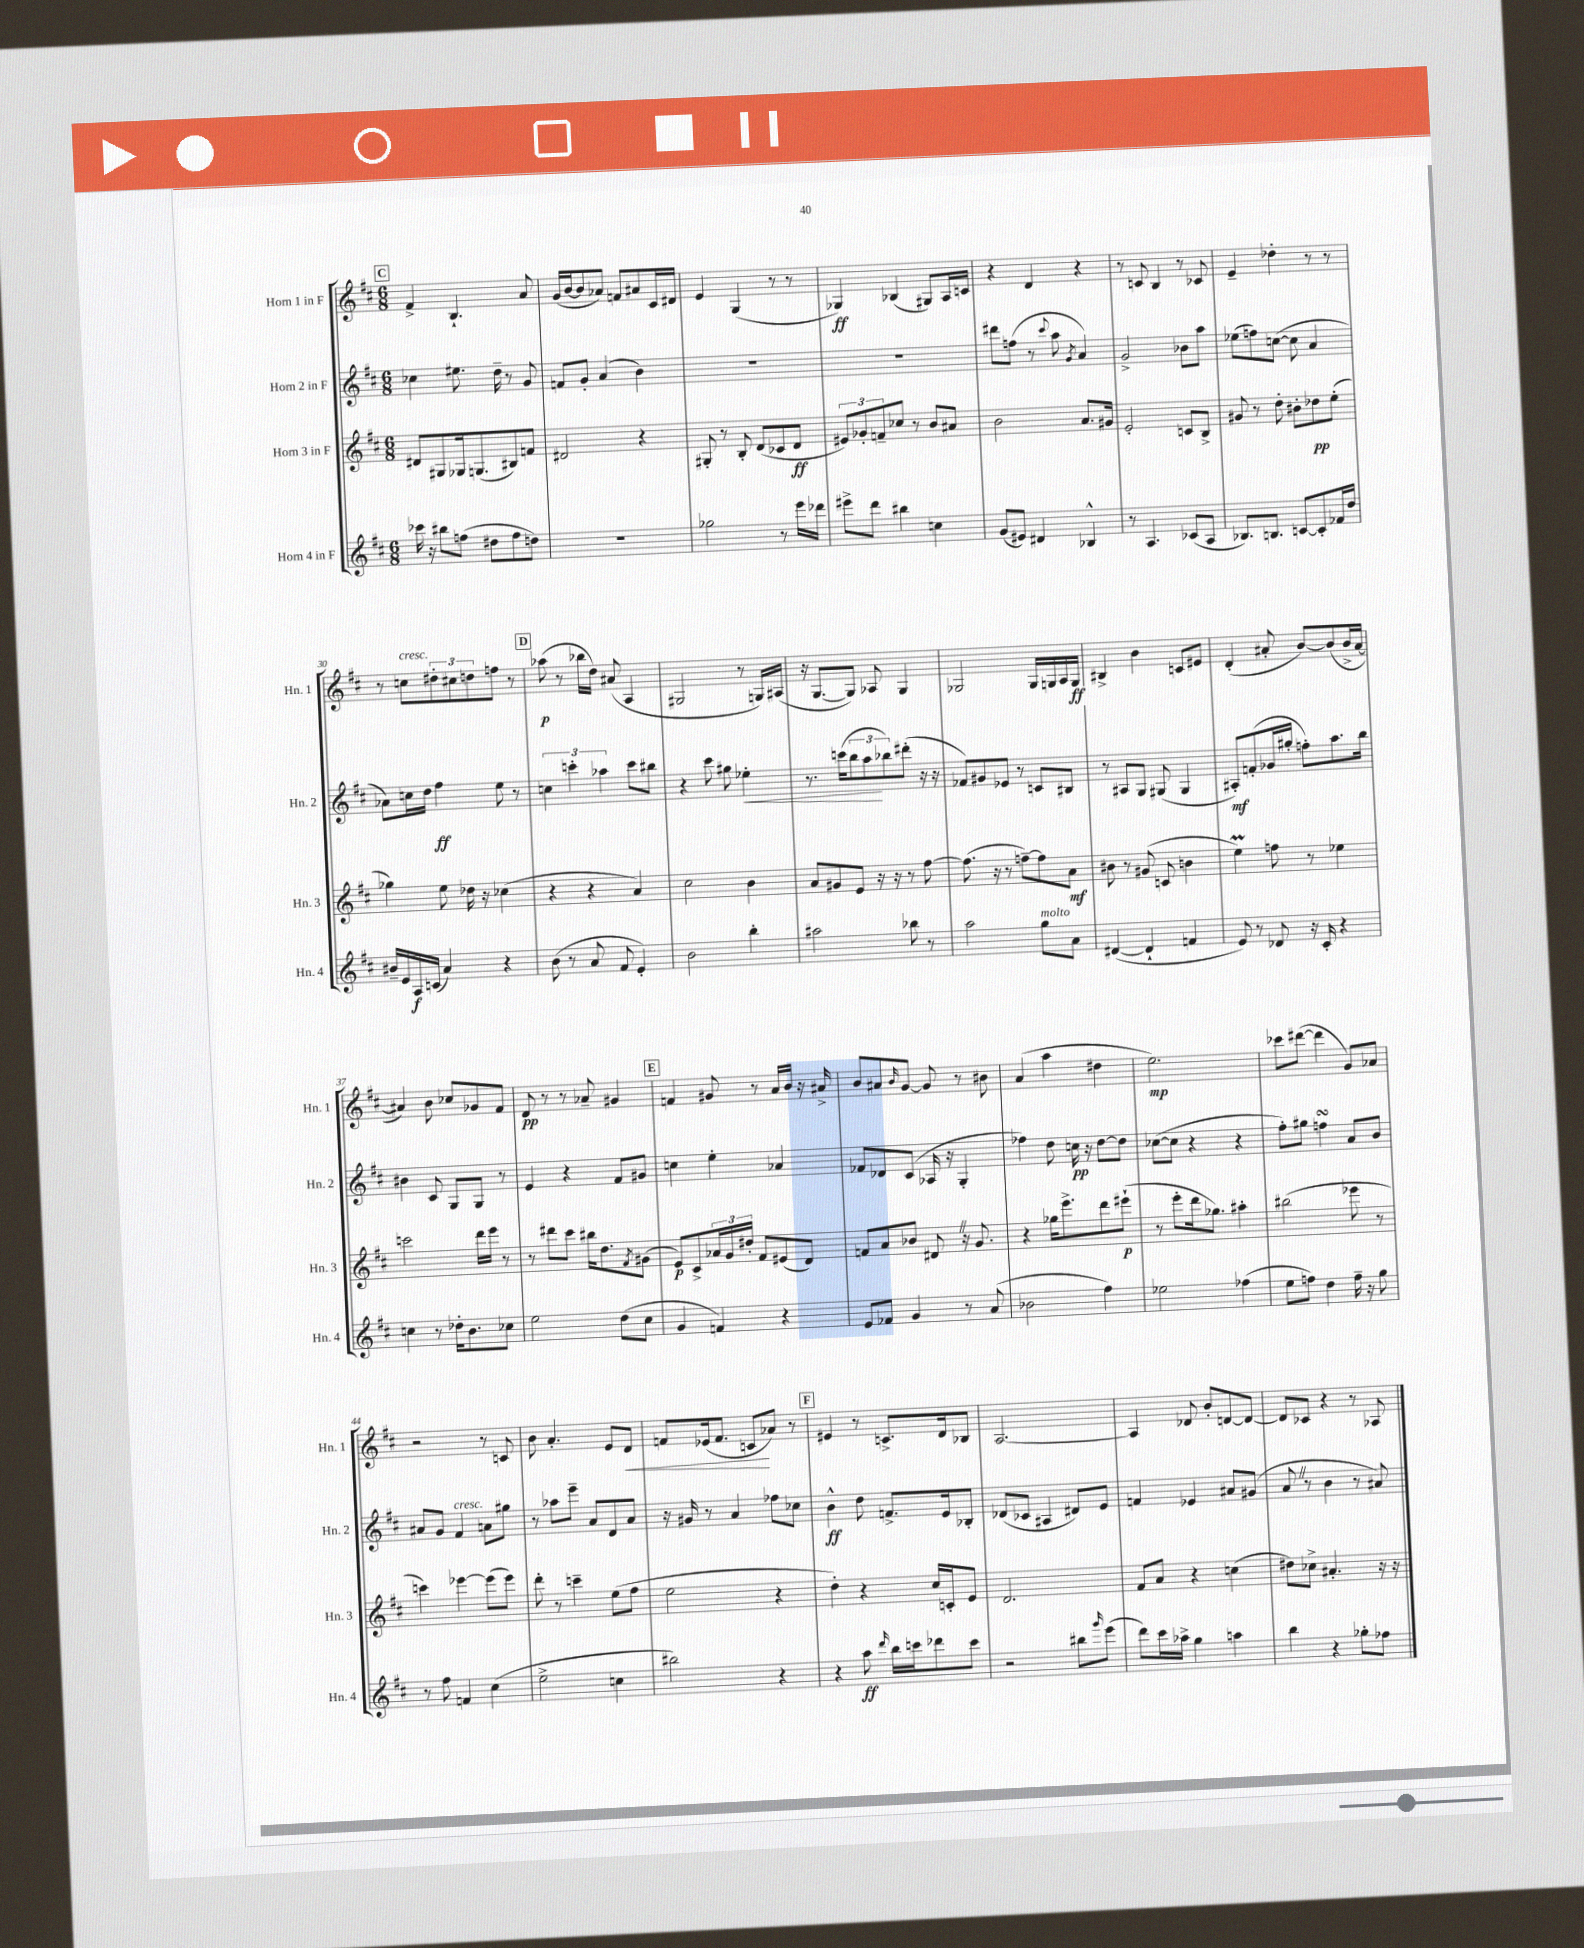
<<
\new StaffGroup <<
\new Staff = "s0" \with { instrumentName = "Horn 1 in F" shortInstrumentName = "Hn. 1" } {
    \clef treble \key d \major \numericTimeSignature \time 6/8
    \mark \markup { \box "C" } fis'4-> b4.-! a'8 |
    g'16( b'16~ b'8 aes'8) f'8 ais'8 cis'16 dis'16 |
    e'4 g4( r8 r8 |
    ges4\ff) bes4( gis8) a16 c'16 |
    r4 d'4 r4 |
    r8 c'8 b4 r8 ces'8 |
    e'4-- des''4-. r8 r8 |
    r8 c''8^\markup { \italic "cresc." } \tuplet 3/2 { dis''8-. cis''8 d''8 } f''8 r8 |
    \mark \markup { \box "D" } aes''8\p( r8 bes''16 d''16) ais'8( a4 |
    gis2 r8 g16) ais16( |
    r16 g8.~ g8) aes8 g4 |
    ges2 ges16 g16 a16 g16\ff |
    bis4-> b'4 c'8 eis'8 |
    d'4-.( ais'8-. b'8~) b'8( b'16-> ais'16~ |
    ais'4) b'8 ces''8 ges'8 fis'8 |
    d'8\pp r8 r8 aes'8-- gis'4 |
    \mark \markup { \box "E" } f'4 gis'8 r8 a'16 b'16 r16 ais'16-> |
    b'8 ais'8 \grace { b'16 } g'8~ g'8 r8 bis'8 |
    a'4( a''4 dis''4 |
    e''2.\mp) |
    ces'''8 dis'''8~( dis'''4 g'8) aes'8 |
    r2 r8 c'8 |
    b'8 a'4.-. e'8 d'8\< |
    f'8 ees'16( f'8. c'8\! aes'8) r8 |
    \mark \markup { \box "F" } eis'4 r8 c'8.-> d'16 bes8 |
    a2.~ |
    a4 des'8 b'8-. d'8~ d'8~ |
    d'8 ces'8 r4 r8 aes8 \bar "|." |
}
\new Staff = "s1" \with { instrumentName = "Horn 2 in F" shortInstrumentName = "Hn. 2" } {
    \clef treble \key d \major \numericTimeSignature \time 6/8
    \mark \markup { \box "C" } ces''4 eis''8. d''16-- r8 g'8 |
    f'8 g'8-. a'4( b'4) |
    R2. |
    R2. |
    dis'''8 f''8( r8 \appoggiatura { cis'''8 } a''8 \acciaccatura { g'8 } a'4) |
    g'2-> bes'8 a''8 |
    ees''8( f''8) c''8~( c''8 a'4 |
    aes'8) c''16 d''16 fis''4\ff e''8 r8 |
    \mark \markup { \box "D" } \tuplet 3/2 { c''4 c'''4-. aes''4 } c'''8 bis''8 |
    r4 cis'''8 gis''8 ees''4-.\< |
    r8. c'''16( \tuplet 3/2 { b''8 a''8\! bes''8) } dis'''8-.( r16 r16 |
    fes'8) gis'8 ees'8 r8 c'8 bis8 |
    r8 ais8 g8 gis8( gis4 |
    ais8-.\mf) f'8-.( ges'16 gis''16-. f''8-.) a''8. b''16 |
    bis'4 cis'8 g8 g8 r8 |
    e'4 r4 fis'8 gis'8 |
    \mark \markup { \box "E" } c''4 e''4-. aes'4 |
    fes'8 des'8 cis'8( aes16 r16 g4-. |
    fes''4) d''8 c''16\pp r16 d''8~ d''8 |
    ces''8~( ces''8 r4 r4 |
    fis''8-.) gis''8 f''4\turn a'8 b'8 |
    ais'8 g'8 fis'4^\markup { \italic "cresc." } a'8 gis''8 |
    r8 aes''8 e'''8-- a'8 d'8 a'8 |
    r16 gis'16 r8 a'4 fes''8 ces''8 |
    \mark \markup { \box "F" } b'4-^\ff d''8 f'8.-> e'16 bes8-. |
    des'8( ces'8 ais4 dis'8) e'8 |
    f'4 ees'4 ais'8 gis'8( |
    a'8 \once \override BreathingSign.text = \markup { \musicglyph "scripts.caesura.straight" } \breathe r8 b'4 r8 ais'8) \bar "|." |
}
\new Staff = "s2" \with { instrumentName = "Horn 3 in F" shortInstrumentName = "Hn. 3" } {
    \clef treble \key d \major \numericTimeSignature \time 6/8
    \mark \markup { \box "C" } dis'8 gis8 ges16 g8.( bis8) f'8 |
    dis'2 r4 |
    gis8-. r8 b8-. d'8( ces'8 d'8\ff |
    \tuplet 3/2 { eis'8) ges'8-. f'8-- } ces''8 r8 b'8 ais'8 |
    b'2 a'8. gis'16 |
    e'2-. c'8 b8-> |
    gis'8 r8 d''8-. bis'8-. des''8\pp e''8-.( |
    ges''4) e''8 des''16 r16 ces''4( |
    \mark \markup { \box "D" } r4 r4 a'4) |
    cis''2 b'4 |
    a'8 gis'8 e'8 r16 r16 r8 fis''8~ |
    fis''8.( r16 r8 f''8~--) f''8 a'8\mf |
    bis'8 r8 gis'8( c'8 b'4 |
    e''4\prall) f''8 r8 ees''4 |
    c'''2 d'''16 e'''16 r8 |
    r8 dis'''8 cis'''8 bis''16 d''8. \acciaccatura { fis'8 } gis'8( |
    \mark \markup { \box "E" } e'8\p) cis'8-> \tuplet 3/2 { aes'16 g'16 dis''16-. } fis'8 eis'8( d'8) |
    f'8 a'8 bes'8 dis'8 \once \override BreathingSign.text = \markup { \musicglyph "scripts.caesura.straight" } \breathe r16 g'8. |
    r4 ges''16 e'''8.-> d'''8 eis'''8-!\p( |
    r8 e'''8-. d'''16 ges''8.) ais''4-. |
    bis''2( ees'''8 r8 |
    c'''4) ees'''4~ ees'''8( ees'''8) |
    d'''8-. r8 c'''4-- e''8( fis''8 |
    e''2 r4 |
    \mark \markup { \box "F" } d''4-.) r4 cis''16 c'16-. e'8 |
    d'2. |
    fis'8 a'8 r4 c''4( |
    dis''8) ces''8-> ais'4.-. r16 r16 \bar "|." |
}
\new Staff = "s3" \with { instrumentName = "Horn 4 in F" shortInstrumentName = "Hn. 4" } {
    \clef treble \key d \major \numericTimeSignature \time 6/8
    \mark \markup { \box "C" } ces'''16 r16 bis''8 f''8( dis''8 f''8 d''8) |
    R2. |
    ges''2 r8 e'''16 des'''16 |
    eis'''8-> d'''8 bis''4 c''4 |
    g'8( eis'8) dis'4 bes4-^ |
    r8 a4. ces'8( a8 |
    bes8.) b8. c'8~ c'8-. fes'16 d''16 |
    bis'16-- e'16 a16\f c'16( a'4) r4 |
    \mark \markup { \box "D" } b'8( r8 a'8 fis'8 e'4-.) |
    b'2 b''4-. |
    ais''2 bes''8 r8 |
    a''2 g''8^\markup { \italic "molto" } a'8 |
    dis'4~( dis'4-! f'4 |
    e'8) r8 des'8 r16 cis'16-. r4 |
    c''4 r8 des''16-. b'8. ces''8 |
    e''2 d''8( cis''8 |
    \mark \markup { \box "E" } g'4 f'4) r4 |
    e'8 fes'8 g'4 r8 a'8( |
    bes'2 fis''4) |
    ees''2 fes''4( |
    e''8 f''8) d''4 f''16-- r16 g''8 |
    r8 fis''8 f'4 cis''4( |
    e''2-> c''4 |
    bis''2) r4 |
    \mark \markup { \box "F" } r4 a''8\ff \grace { d'''16 } b''16 c'''16 des'''8 c'''8 |
    r2 bis''8 \grace { g'''16 } e'''8( |
    d'''8) cis'''16 aes''16-> g''4 a''4 |
    b''4 r4 ges''8-. fes''8 \bar "|." |
}
>>
>>
\layout { \context { \Score currentBarNumber = #23 } }
